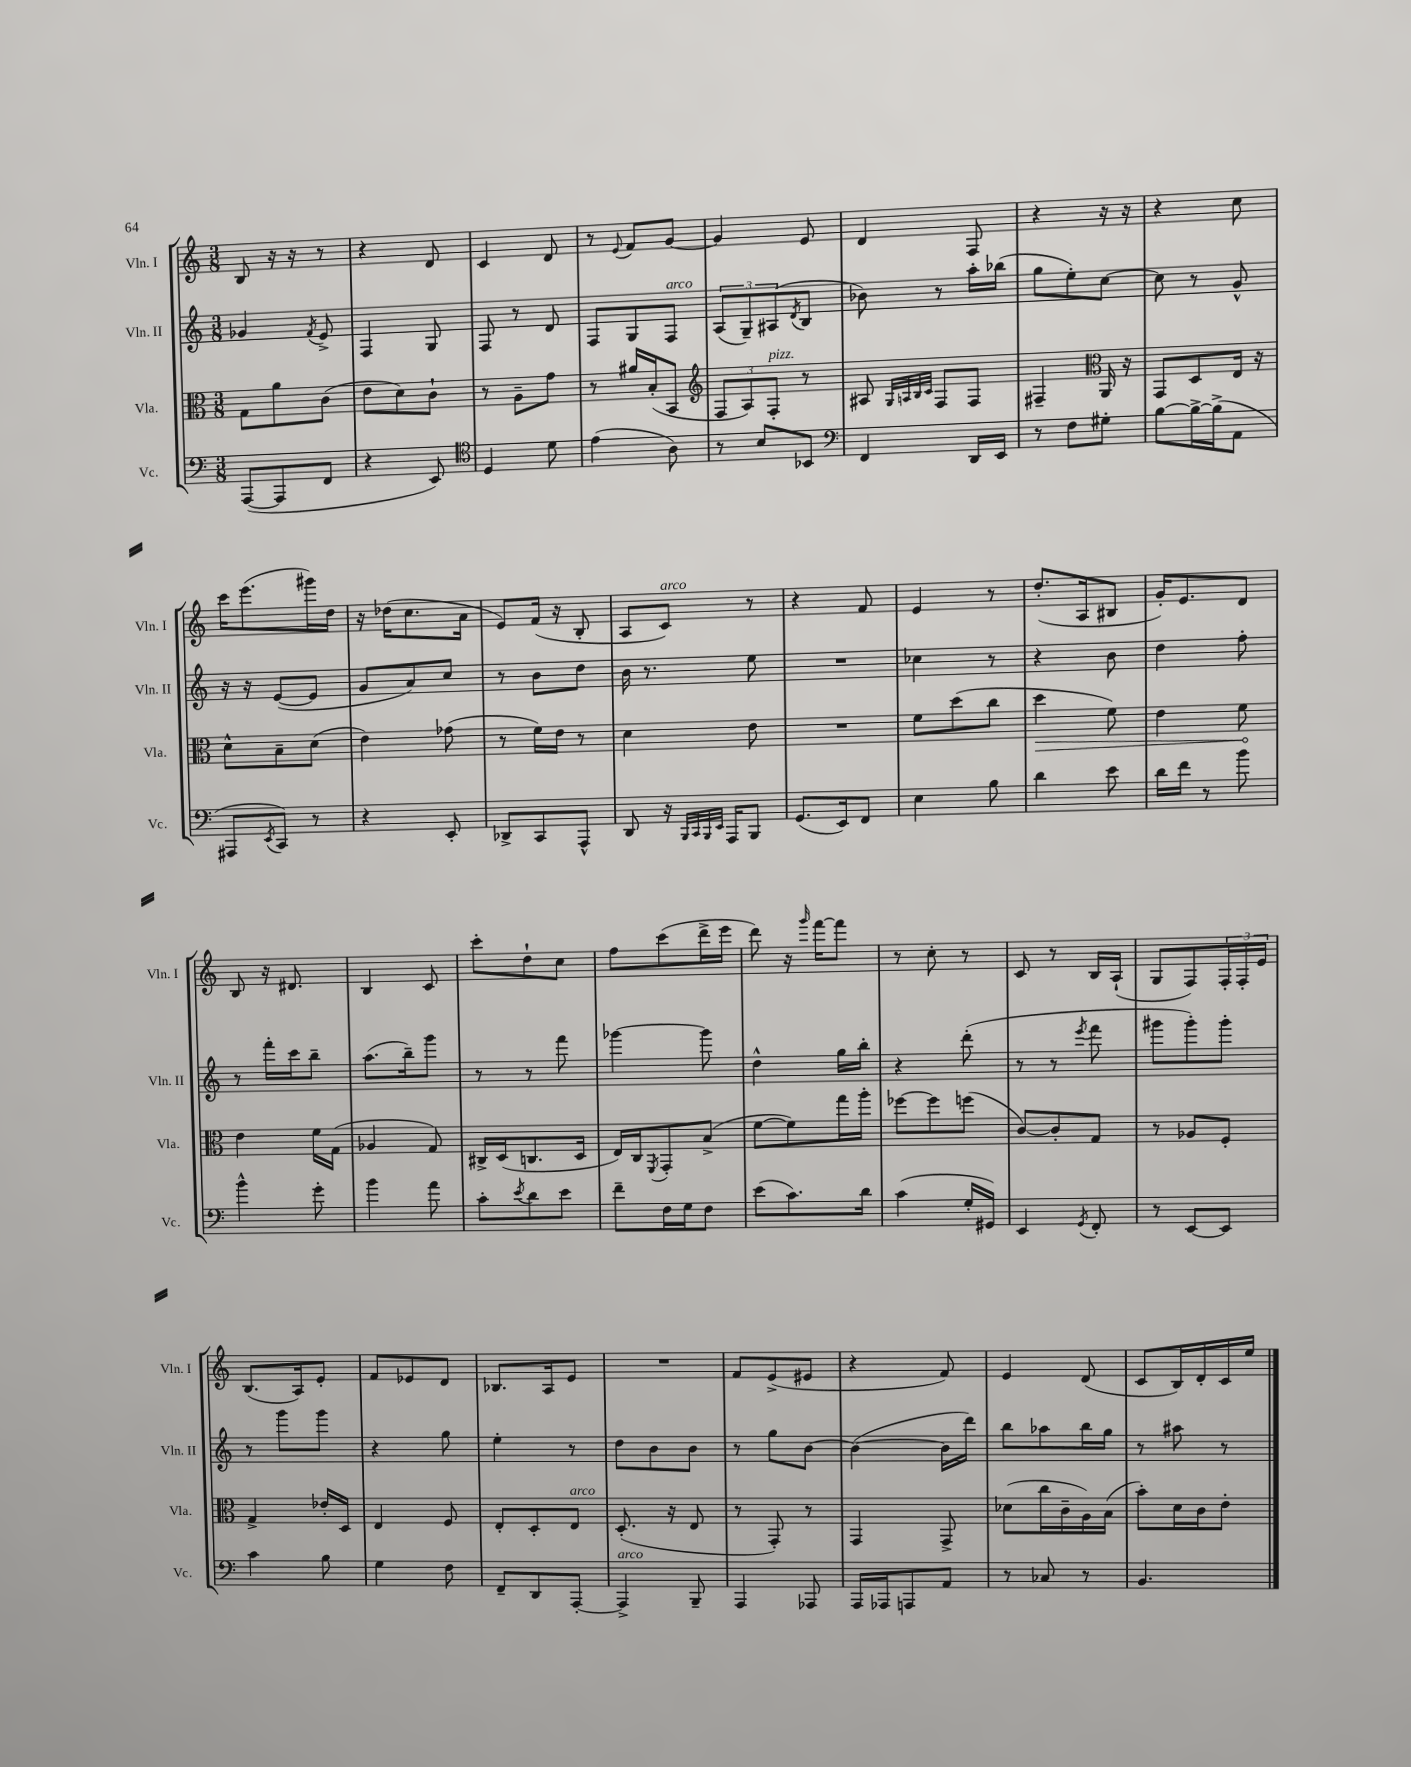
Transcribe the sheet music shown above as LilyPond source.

<<
\new StaffGroup <<
\new Staff = "s0" \with { instrumentName = "Vln. I" shortInstrumentName = "Vln. I" } {
    \clef treble \key c \major \numericTimeSignature \time 3/8
    b8 r16 r16 r8 |
    r4 d'8 |
    c'4 d'8 |
    r8 \appoggiatura { e'8 } f'8 g'8~ |
    g'4 e'8 |
    d'4 f8 |
    r4 r16 r16 |
    r4 c''8 |
    c'''16 e'''8.( gis'''16) d''16 |
    r16 des''16( c''8. a'16 |
    e'8) f'16( r16 b8-. |
    a8 c'8^\markup { \italic "arco" }) r8 |
    r4 f'8 |
    e'4 r8 |
    d''8.-.( a16 bis8 |
    g'16-.) e'8. d'8 |
    b8 r16 dis'8. |
    b4 c'8 |
    c'''8-. d''8-! c''8 |
    f''8 c'''8( d'''16-> e'''16 |
    d'''8) r16 \grace { g'''16 } f'''16~ f'''8 |
    r8 c''8-. r8 |
    c'8 r8 b16 a16-!( |
    g8 f8) \tuplet 3/2 { f16-. f16-. e'16 } |
    b8.( a16) e'8-. |
    f'8 ees'8 d'8 |
    bes8. a16 e'8 |
    R4. |
    f'8 e'8->( eis'8 |
    r4 f'8) |
    e'4 d'8( |
    c'8 b16) d'16-. c'16 e''16 \bar "|." |
}
\new Staff = "s1" \with { instrumentName = "Vln. II" shortInstrumentName = "Vln. II" } {
    \clef treble \key c \major \numericTimeSignature \time 3/8
    ges'4 \acciaccatura { f'8 } e'8-> |
    f4 g8 |
    f8 r8 d'8 |
    f8 g8 f8^\markup { \italic "arco" } |
    \tuplet 3/2 { a8( g8--) ais8( } \acciaccatura { d'8 } b8 |
    bes'8) r8 a''16-. bes''16( |
    g''8 e''8-.) c''8~ |
    c''8 r8 g'8-^ |
    r16 r16 e'8~( e'8 |
    g'8 a'8) c''8 |
    r8 b'8 d''8 |
    b'16 r8. e''8 |
    R4. |
    ces''4 r8 |
    r4 b'8 |
    d''4 f''8-. |
    r8 f'''16-. c'''16 b''8-- |
    a''8.( b''16--) g'''8 |
    r8 r8 f'''8 |
    ges'''4~ ges'''8 |
    d''4-^ g''16 b''16-. |
    r4 d'''8-.( |
    r8 r8 \acciaccatura { e'''8 } f'''8 |
    gis'''8 gis'''8-.) gis'''8-. |
    r8 g'''8 g'''8 |
    r4 g''8 |
    e''4-. r8 |
    d''8 b'8 b'8 |
    r8 g''8 b'8~ |
    b'4~( b'16 d'''16) |
    b''8 aes''8 b''16 g''16 |
    r8 ais''8 r8 \bar "|." |
}
\new Staff = "s2" \with { instrumentName = "Vla." shortInstrumentName = "Vla." } {
    \clef alto \key c \major \numericTimeSignature \time 3/8
    g8 a'8 c'8( |
    e'8 d'8) c'8-! |
    r8 a8-- g'8 |
    r8 ais'16 b16-.( b,8 |
    \clef treble \tuplet 3/2 { f8 a8) f8-.^\markup { \italic "pizz." } } r8 |
    ais8 \grace { g32 a32 b32 c'32 } f8 f8 |
    fis4-- \clef alto a,16 r16 |
    g,8 d8 e16 r16 |
    d'8-^ b8-- d'8( |
    e'4) ges'8( |
    r8 f'16) e'16 r8 |
    d'4 e'8 |
    R4. |
    f'8 d''8( c''8 |
    \once \override Hairpin.circled-tip = ##t d''4\> f'8) |
    e'4 f'8\! |
    e'4 f'16 g16( |
    aes4 g8) |
    cis16-> d16( c8. d16 |
    e16) c16 \acciaccatura { f,8 } g,8-. b8->( |
    f'8~ f'8) g''16 a''16-. |
    fes''8~ fes''8 f''8( |
    c'8~) c'8-. g8 |
    r8 aes8 f8-. |
    g4-> ees'16-. d16 |
    e4 f8 |
    e8-. d8-. e8^\markup { \italic "arco" } |
    d8.-.( r16 e8 |
    r8 g,8-.) r8 |
    g,4 g,8-> |
    des'8( c''16 c'16-- a16) b16( |
    b'8-.) d'16 c'16 e'8-. \bar "|." |
}
\new Staff = "s3" \with { instrumentName = "Vc." shortInstrumentName = "Vc." } {
    \clef bass \key c \major \numericTimeSignature \time 3/8
    a,,8~( a,,8 f,8 |
    r4 e,8) |
    \clef tenor d4 d'8 |
    e'4( a8) |
    r8 b8 bes,8 |
    \clef bass f,4 d,16 e,16 |
    r8 f8 gis8-. |
    b8~ b16~-> b16->( a,8 |
    ais,,8 \acciaccatura { e,8 } c,8) r8 |
    r4 e,8-. |
    des,8-> c,8 a,,8-^ |
    d,8 r16 \grace { b,,32 c,32 b,,32 e,32 } a,,16 b,,8 |
    g,8.( e,16) f,8 |
    e4 b8 |
    d'4 e'8 |
    d'16 f'16 r8 b'8 |
    b'4-^ g'8-. |
    b'4 a'8 |
    c'8-. \acciaccatura { e'8 } d'8 e'8 |
    f'8-- f16 g16 f8 |
    e'8( c'8.) d'16 |
    c'4( g16-. gis,16) |
    e,4 \acciaccatura { g,8 } f,8-. |
    r8 e,8~ e,8 |
    c'4 b8 |
    g4 f8 |
    f,8-- d,8 a,,8~-. |
    a,,4->^\markup { \italic "arco" } b,,8-- |
    a,,4 aes,,8 |
    a,,16 aes,,16 a,,8 a,8 |
    r8 ces8 r8 |
    b,4. \bar "|." |
}
>>
>>
\layout { \context { \Score \remove "Bar_number_engraver" } }
